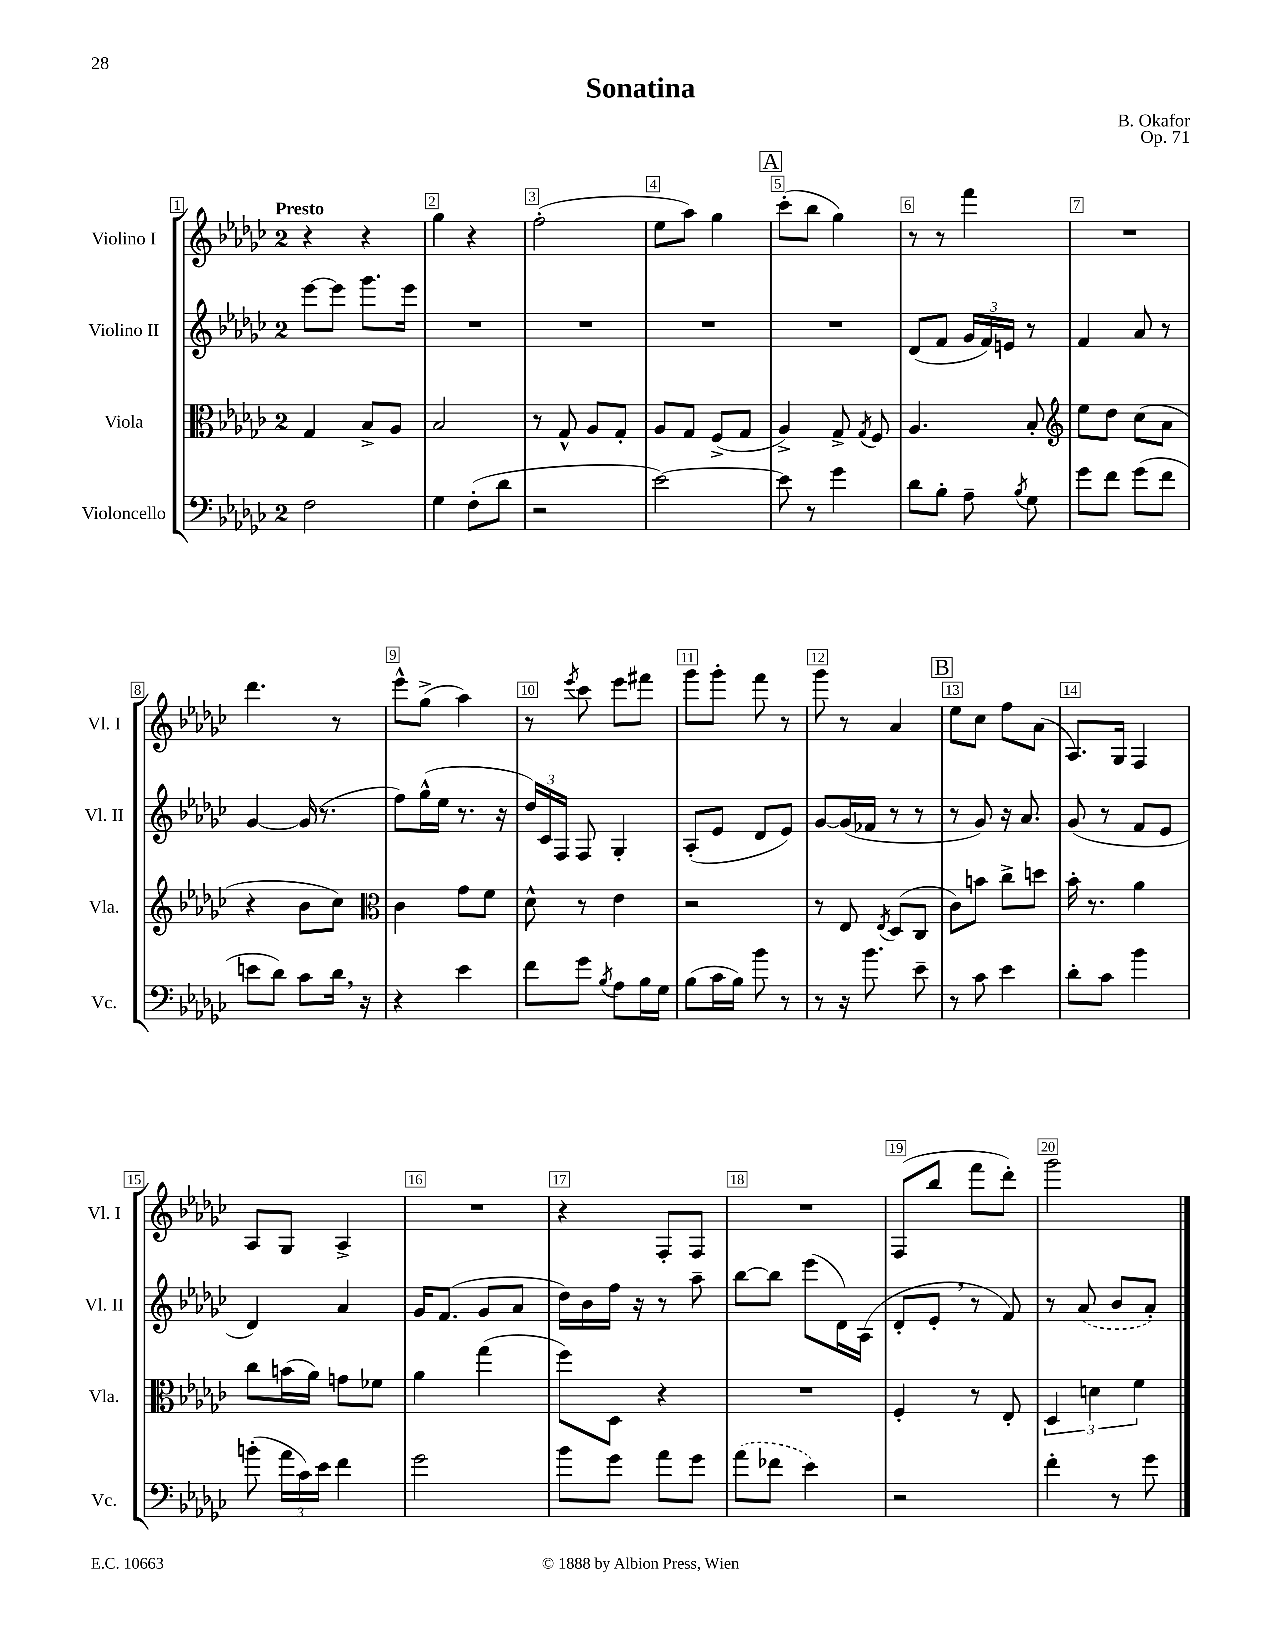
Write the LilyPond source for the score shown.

\header { title = "Sonatina" composer = "B. Okafor" opus = "Op. 71" }
<<
\new StaffGroup <<
\new Staff = "s0" \with { instrumentName = "Violino I" shortInstrumentName = "Vl. I" } {
    \clef treble \key ges \major \once \override Staff.TimeSignature.style = #'single-digit \time 2/4 \tempo "Presto"
    \autoBeamOff r4 r4 |
    ges''4 r4 |
    f''2-.( |
    ees''8[ aes''8]) ges''4 |
    \mark \markup { \box "A" } ces'''8[-.( bes''8] ges''4) |
    r8 r8 f'''4 |
    R2 |
    des'''4. r8 |
    ees'''8[-^ ges''8]->( aes''4) |
    r8 \acciaccatura { ees'''8 } ces'''8 ees'''8[ fis'''8] |
    ges'''8[ ges'''8]-. f'''8 r8 |
    ges'''8 r8 aes'4 |
    \mark \markup { \box "B" } ees''8[ ces''8] f''8[ aes'8]( |
    aes8.[) ges16] f4 |
    aes8[ ges8] aes4-> |
    R2 |
    r4 f8[-. f8] |
    R2 |
    f8[( bes''8] f'''8[ des'''8]-.) |
    ges'''2 \bar "|." |
}
\new Staff = "s1" \with { instrumentName = "Violino II" shortInstrumentName = "Vl. II" } {
    \clef treble \key ges \major \once \override Staff.TimeSignature.style = #'single-digit \time 2/4
    \autoBeamOff ees'''8[~ ees'''8] ges'''8.[ ees'''16] |
    R2 |
    R2 |
    R2 |
    \mark \markup { \box "A" } R2 |
    des'8[( f'8] \tuplet 3/2 { ges'16[ f'16) e'16] } r8 |
    f'4 aes'8 r8 |
    ges'4~ ges'16( r8. |
    f''8[) ges''16-^( ees''16] r8. r16 |
    \tuplet 3/2 { des''16[) ces'16 f16] } f8 ges4-. |
    aes8[-.( ees'8] des'8[ ees'8]) |
    ges'8[~ ges'16( fes'16] r8 r8 |
    \mark \markup { \box "B" } r8 ges'8) r16 aes'8. |
    ges'8( r8 f'8[ ees'8] |
    des'4) aes'4 |
    ges'16[ f'8.]( ges'8[ aes'8] |
    des''16[) bes'16 f''16] r16 r8 aes''8-- |
    bes''8[~ bes''8] ees'''8[( des'16) aes16]( |
    des'8[-. ees'8]-. \breathe r8 f'8) |
    r8 \once \slurDashed aes'8( bes'8[ aes'8]-.) \bar "|." |
}
\new Staff = "s2" \with { instrumentName = "Viola" shortInstrumentName = "Vla." } {
    \clef alto \key ges \major \once \override Staff.TimeSignature.style = #'single-digit \time 2/4
    \autoBeamOff ges4 bes8[-> aes8] |
    bes2 |
    r8 ges8-^ aes8[ ges8]-. |
    aes8[ ges8] f8[->( ges8] |
    \mark \markup { \box "A" } aes4->) ges8-> \acciaccatura { ges8 } f8 |
    aes4. bes8-. |
    \clef treble ees''8[ des''8] ces''8[( aes'8] |
    r4 bes'8[ ces''8]) |
    \clef alto ces'4 ges'8[ f'8] |
    des'8-^ r8 ees'4 |
    r2 |
    r8 ees8 \acciaccatura { ees8 } des8[( ces8] |
    \mark \markup { \box "B" } ces'8[) b'8] ces''8[-> d''8] |
    bes'16-. r8. aes'4 |
    ces''8[ b'16( aes'16]) g'8[ fes'8] |
    aes'4 ges''4( |
    f''8[) des8] r4 |
    R2 |
    f4-. r8 ees8-. |
    \tuplet 3/2 { des4 d'4 f'4 } \bar "|." |
}
\new Staff = "s3" \with { instrumentName = "Violoncello" shortInstrumentName = "Vc." } {
    \clef bass \key ges \major \once \override Staff.TimeSignature.style = #'single-digit \time 2/4
    \autoBeamOff f2 |
    ges4 f8[-.( des'8] |
    r2 |
    ees'2~) |
    \mark \markup { \box "A" } ees'8 r8 ges'4 |
    des'8[ bes8]-. aes8-- \acciaccatura { bes8 } ges8 |
    ges'8[ f'8] ges'8[( f'8] |
    e'8[ des'8]) ces'8[ des'16] \breathe r16 |
    r4 ees'4 |
    f'8[ ges'8] \acciaccatura { bes8 } aes8[ bes16 ges16] |
    bes8[( ces'16 bes16]) bes'8 r8 |
    r8 r16 bes'8. ees'8-- |
    \mark \markup { \box "B" } r8 ces'8 ees'4 |
    des'8[-. ces'8] bes'4 |
    b'8-.( \tuplet 3/2 { aes'16[ ces'16) ees'16] } f'4 |
    ges'2 |
    bes'8[ ges'8] aes'8[ ges'8] |
    \once \slurDashed aes'8[( fes'8] ees'4) |
    r2 |
    f'4-. r8 ges'8 \bar "|." |
}
>>
>>
\layout { \context { \Score \override BarNumber.break-visibility = ##(#f #t #t) barNumberVisibility = #all-bar-numbers-visible \override BarNumber.stencil = #(make-stencil-boxer 0.1 0.3 ly:text-interface::print) } }
